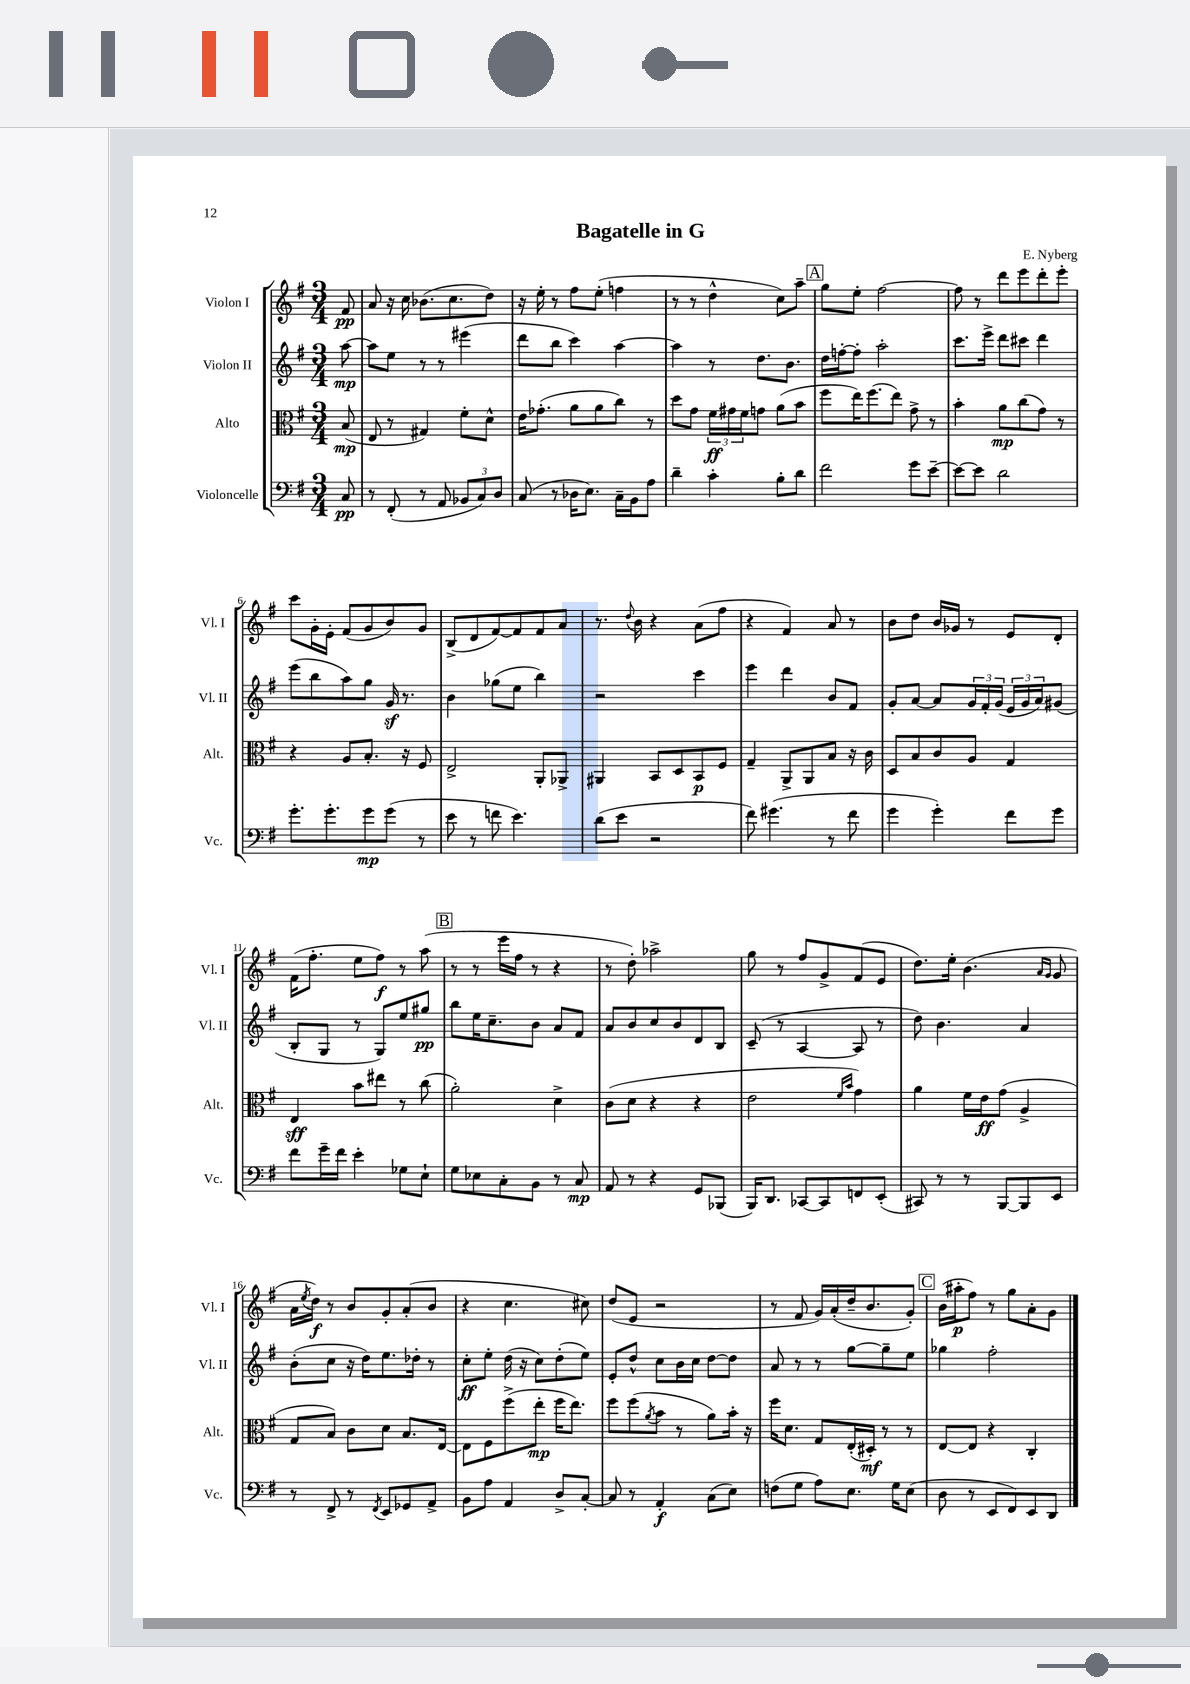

**kern	**dynam	**kern	**dynam	**kern	**dynam	**kern	**dynam
*part4	*part4	*part3	*part3	*part2	*part2	*part1	*part1
*staff4	*staff4	*staff3	*staff3	*staff2	*staff2	*staff1	*staff1
*I"Violoncelle	*	*I"Alto	*	*I"Violon II	*	*I"Violon I	*
*I'Vc.	*	*I'Alt.	*	*I'Vl. II	*	*I'Vl. I	*
*clefF4	*	*clefC3	*	*clefG2	*	*clefG2	*
*k[f#]	*	*k[f#]	*	*k[f#]	*	*k[f#]	*
*M3/4	*	*M3/4	*	*M3/4	*	*M3/4	*
=	=	=	=	=	=	=	=
8C/	pp	(8B/	mp	[8aa\	mp	8f#/	pp
=1	=1	=1	=1	=1	=1	=1	=1
8r	.	8E/	.	8aa\L]	.	8a/	.
(8FF#'/	.	8r	.	8ee\J	.	16r	.
.	.	.	.	.	.	16cc\	.
8r	.	4G#X/)	.	8r	.	(8.b-X\L	.
8AA/	.	.	.	8r	.	.	.
.	.	.	.	.	.	8.cc\	.
12BB-X/L	.	8f#'\L	.	(4eee#X\	.	.	.
12C/)	.	.	.	.	.	.	.
.	.	8d^^\J	.	.	.	8dd\J)	.
12D/J	.	.	.	.	.	.	.
=2	=2	=2	=2	=2	=2	=2	=2
(8C/	.	16e\KL	.	8ddd\L	.	16r	.
.	.	(8.g-X'\J	.	.	.	16ee'\	.
8r	.	.	.	8bb\J	.	8r	.
16D-X\KL	.	8a\L	.	4ccc\)	.	8ff#\L	.
8.E\J)	.	.	.	.	.	.	.
.	.	8a\	.	.	.	(8ee'\J	.
16C~\LL	.	8cc\J)	.	[4aa\	.	4ffn\	.
16BB\J	.	.	.	.	.	.	.
8A\J	.	8r	.	.	.	.	.
=3	=3	=3	=3	=3	=3	=3	=3
4d~\	.	8dd\L	.	4aa\]	.	8r	.
.	.	8g\J	.	.	.	8r	.
4c'\	.	24f#\LL	ff	8r	.	4dd^^\	.
.	.	24g#X\	.	.	.	.	.
.	.	24f#\J	.	.	.	.	.
.	.	8gn\J	.	8.dd\L	.	.	.
8B'\L	.	(8a\L	.	.	.	8cc\L)	.
.	.	.	.	8.b\J	.	.	.
8d\J	.	8b\J	.	.	.	8aa~\J	.
!!LO:REH:place=s1:t=A
=4	=4	=4	=4	=4	=4	=4	=4
2f#\	.	8ff#\L	.	16dd\LL	.	8gg\L	.
.	.	.	.	[16ffn'\J	.	.	.
.	.	16ee\K)	.	8ff'\J]	.	8ee'\J	.
.	.	(8.ff#\	.	.	.	.	.
.	.	.	.	2aa'\	.	[2ff#\	.
.	.	8ee\J)	.	.	.	.	.
8g\L	.	8g^\	.	.	.	.	.
[8e~\J	.	8r	.	.	.	.	.
=5	=5	=5	=5	=5	=5	=5	=5
8e\L_	.	4b'\	.	8.ccc\L	.	8ff#\]	.
8e\J]	.	.	.	.	.	8r	.
.	.	.	.	16eee^\Jk	.	.	.
2d\	.	8a\L	mp	8ddd\L	.	8ddd\L	.
.	.	(8cc\	.	8ccc#X\J	.	8eee\	.
.	.	8g\J)	.	4ddd\	.	8ddd'\	.
.	.	8r	.	.	.	8eee'\J	.
!!LO:LB:g=z
=6	=6	=6	=6	=6	=6	=6	=6
8.g'\L	.	4r	.	(8eee\L	.	8ccc\L	.
.	.	.	.	8bb\	.	16g'\L	.
8.g'\	.	.	.	.	.	16e'\JJ	.
.	.	8A/L	.	8aa\)	.	(8f#/L	.
8g\	mp	8.B'/J	.	8gg\J	.	8g/	.
(8g\J	.	.	.	16gz/	.	8b/)	.
.	.	16r	.	8.r	.	.	.
8r	.	8F#/	.	.	.	8g/J	.
=7	=7	=7	=7	=7	=7	=7	=7
8e\	.	2E^/	.	4b\	.	(8B^/L	.
8r	.	.	.	.	.	8d/	.
8fn\	.	.	.	(8gg-X\L	.	[8f#/)	.
4.e\)	.	.	.	8ee\J	.	8f#/]	.
.	.	8AA'/L	.	4bb\)	.	8f#/	.
.	.	8AA-X^/J	.	.	.	8a/J	.
=8	=8	=8	=8	=8	=8	=8	=8
(8d\L	.	4AA#X/	.	2r	.	8.r	.
8e\J	.	.	.	.	.	.	.
.	.	.	.	.	.	8qqdd/	.
.	.	.	.	.	.	16b\	.
2r	.	8BB/L	.	.	.	4r	.
.	.	8D/	.	.	.	.	.
.	.	8BB/	p	4ccc\	.	(8a\L	.
.	.	8F#/J	.	.	.	8ff#\J	.
=9	=9	=9	=9	=9	=9	=9	=9
8f#\)	.	4G~/	.	4eee\	.	4r	.
(4.g#X\	.	.	.	.	.	.	.
.	.	8AA^/L	.	4ddd\	.	4f#/)	.
.	.	8AA/	.	.	.	.	.
8r	.	8B/J	.	8b/L	.	8a/	.
8f#\	.	16r	.	8f#/J	.	8r	.
.	.	16c\	.	.	.	.	.
=10	=10	=10	=10	=10	=10	=10	=10
4g\	.	8D/L	.	8g'/L	.	8b\L	.
.	.	8B/	.	[8a/J	.	8dd\J	.
4g'\)	.	8c/	.	8a/L]	.	16b/LL	.
.	.	.	.	.	.	16g-X/JJ	.
.	.	8A/J	.	24g/L	.	8r	.
.	.	.	.	24f#'/	.	.	.
.	.	.	.	(24g/JJ	.	.	.
8f#\L	.	4G/	.	24e/LL	.	8e/L	.
.	.	.	.	24g/	.	.	.
.	.	.	.	24a/J)	.	.	.
8g\J	.	.	.	(8g#X/J	.	8d'/J	.
!!LO:LB:g=z
=11	=11	=11	=11	=11	=11	=11	=11
8f#\L	.	4E/	sff	8B'/L	.	(16f#\KL	.
.	.	.	.	.	.	8.ff#'\J	.
16g~\L	.	.	.	8G/J	.	.	.
16f#\JJ	.	.	.	.	.	.	.
4e'\	.	8b\L	.	8r	.	8ee\L	.
.	.	8ee#X\J	.	8G/L)	.	8ff#\J)	f
8G-X\L	.	8r	.	8ee/	.	8r	.
8E`\J	.	(8cc\	.	8gg#X/J	pp	(8aa\	.
!!LO:REH:place=s1:t=B
=12	=12	=12	=12	=12	=12	=12	=12
8G\L	.	2a'\)	.	8bb\L	.	8r	.
8E-X\	.	.	.	16ee\K	.	8r	.
.	.	.	.	8.cc~\	.	.	.
8C'\	.	.	.	.	.	16eee\LL	.
.	.	.	.	.	.	16ff#\JJ	.
8BB\J	.	.	.	8b\J	.	8r	.
8r	.	4d^\	.	8a/L	.	4r	.
8C/	mp	.	.	8f#/J	.	.	.
=13	=13	=13	=13	=13	=13	=13	=13
8AA/	.	(8c\L	.	8a/L	.	8r	.
8r	.	8d\J	.	8b/	.	8dd'\)	.
4r	.	4r	.	8cc/	.	2aa-X^\	.
.	.	.	.	8b/	.	.	.
8GG/L	.	4r	.	8d/	.	.	.
(8BBB-X/J	.	.	.	8B/J	.	.	.
=14	=14	=14	=14	=14	=14	=14	=14
16BBB/KL)	.	2e\	.	(8c~/	.	8gg\	.
8.DD/J	.	.	.	.	.	.	.
.	.	.	.	8r	.	8r	.
[8CC-X/L	.	.	.	[4A/	.	8ff#/L	.
8CC-/]	.	.	.	.	.	8g^/	.
.	.	16qqf#/LL	.	.	.	.	.
.	.	16qqb/JJ	.	.	.	.	.
8FFn/	.	4g\)	.	8A/]	.	(8f#/	.
(8EE'/J	.	.	.	8r	.	8e/J	.
=15	=15	=15	=15	=15	=15	=15	=15
8CC#X/)	.	4a\	.	8dd\)	.	8.dd\L)	.
8r	.	.	.	4.b\	.	.	.
.	.	.	.	.	.	16ee'\Jk	.
8r	.	16f#\LL	.	.	.	(4.b\	.
.	.	16e\J	ff	.	.	.	.
[8BBB/L	.	(8g\J	.	.	.	.	.
8BBB/]	.	4A^/	.	4a/	.	.	.
.	.	.	.	.	.	16qqa/LL	.
.	.	.	.	.	.	16qqg/JJ	.
8EE/J	.	.	.	.	.	8g/	.
!!LO:LB:g=z
=16	=16	=16	=16	=16	=16	=16	=16
8r	.	8G/L	.	(8b'\L	.	16a\LL	.
.	.	.	.	.	.	8qee/	.
.	.	.	.	.	.	16dd\JJ)	f
8FF#^/	.	8B/J)	.	8cc\J	.	8r	.
8r	.	8c\L	.	16r	.	8b/L	.
.	.	.	.	16dd\KL)	.	.	.
8qFF#/	.	.	.	.	.	.	.
8EE/L	.	8d\J	.	8.ee\	.	8g'/	.
8GG-X/	.	8.B/L	.	.	.	(8a'/	.
.	.	.	.	16dd-X'\Jk	.	.	.
8AA^/J	.	.	.	8r	.	8b/J	.
.	.	[16E/Jk	.	.	.	.	.
=17	=17	=17	=17	=17	=17	=17	=17
8BB\L	.	8E\L]	.	8cc'\L	ff	4r	.
8A\J	.	8F#\	.	8ee'\J	.	.	.
4AA/	.	(8ff#^\	.	(16dd\	.	4.cc\	.
.	.	.	.	16r	.	.	.
.	.	8ee'\J	mp	8cc\L)	.	.	.
8D^/L	.	16ff#\KL	.	(8dd'\	.	.	.
.	.	8.ee\J)	.	.	.	.	.
[8C'/J	.	.	.	8ee\J)	.	8cc#X\)	.
=18	=18	=18	=18	=18	=18	=18	=18
8C/]	.	8ff#\L	.	8e'/L	.	(8dd/L	.
8r	.	(8ff#\	.	8dd^^/J	.	8e/J	.
.	.	8qa/	.	.	.	.	.
4AA'/	f	8b\J	.	8cc\L	.	2r	.
.	.	8r	.	16b\L	.	.	.
.	.	.	.	16cc\JJ	.	.	.
(8C\L	.	8a\L)	.	[8dd\L	.	.	.
8E\J)	.	16b'\Jk	.	8dd\J]	.	.	.
.	.	16r	.	.	.	.	.
=19	=19	=19	=19	=19	=19	=19	=19
(8Fn\L	.	16ff#\KL	.	8a/	.	8r	.
.	.	8.d\J	.	.	.	.	.
8G\J	.	.	.	8r	.	8f#/	.
8A\L)	.	8G/L	.	8r	.	16g/LL)	.
.	.	.	.	.	.	(16a'/	.
8.E\J	.	(16E'/L	.	[8gg\L	.	16dd~/J	.
.	.	16D#X'/JJ)	mf	.	.	8.b/	.
.	.	8r	.	8gg~\]	.	.	.
16G\KL	.	.	.	.	.	.	.
(8E\J	.	8r	.	8ee\J	.	8g'/J)	.
!!LO:REH:place=s1:t=C
=20	=20	=20	=20	=20	=20	=20	=20
8D\	.	[8E/L	.	4gg-X\	.	(16b\LL	.
.	.	.	.	.	.	16aa#X'\J	p
8r	.	8E/J]	.	.	.	8ff#\J)	.
8EE/L	.	4r	.	2ff#'\	.	8r	.
8FF#/)	.	.	.	.	.	8gg\L	.
8EE/	.	4C'/	.	.	.	8a'\	.
8DD/J	.	.	.	.	.	8g\J	.
==	==	==	==	==	==	==	==
*-	*-	*-	*-	*-	*-	*-	*-
